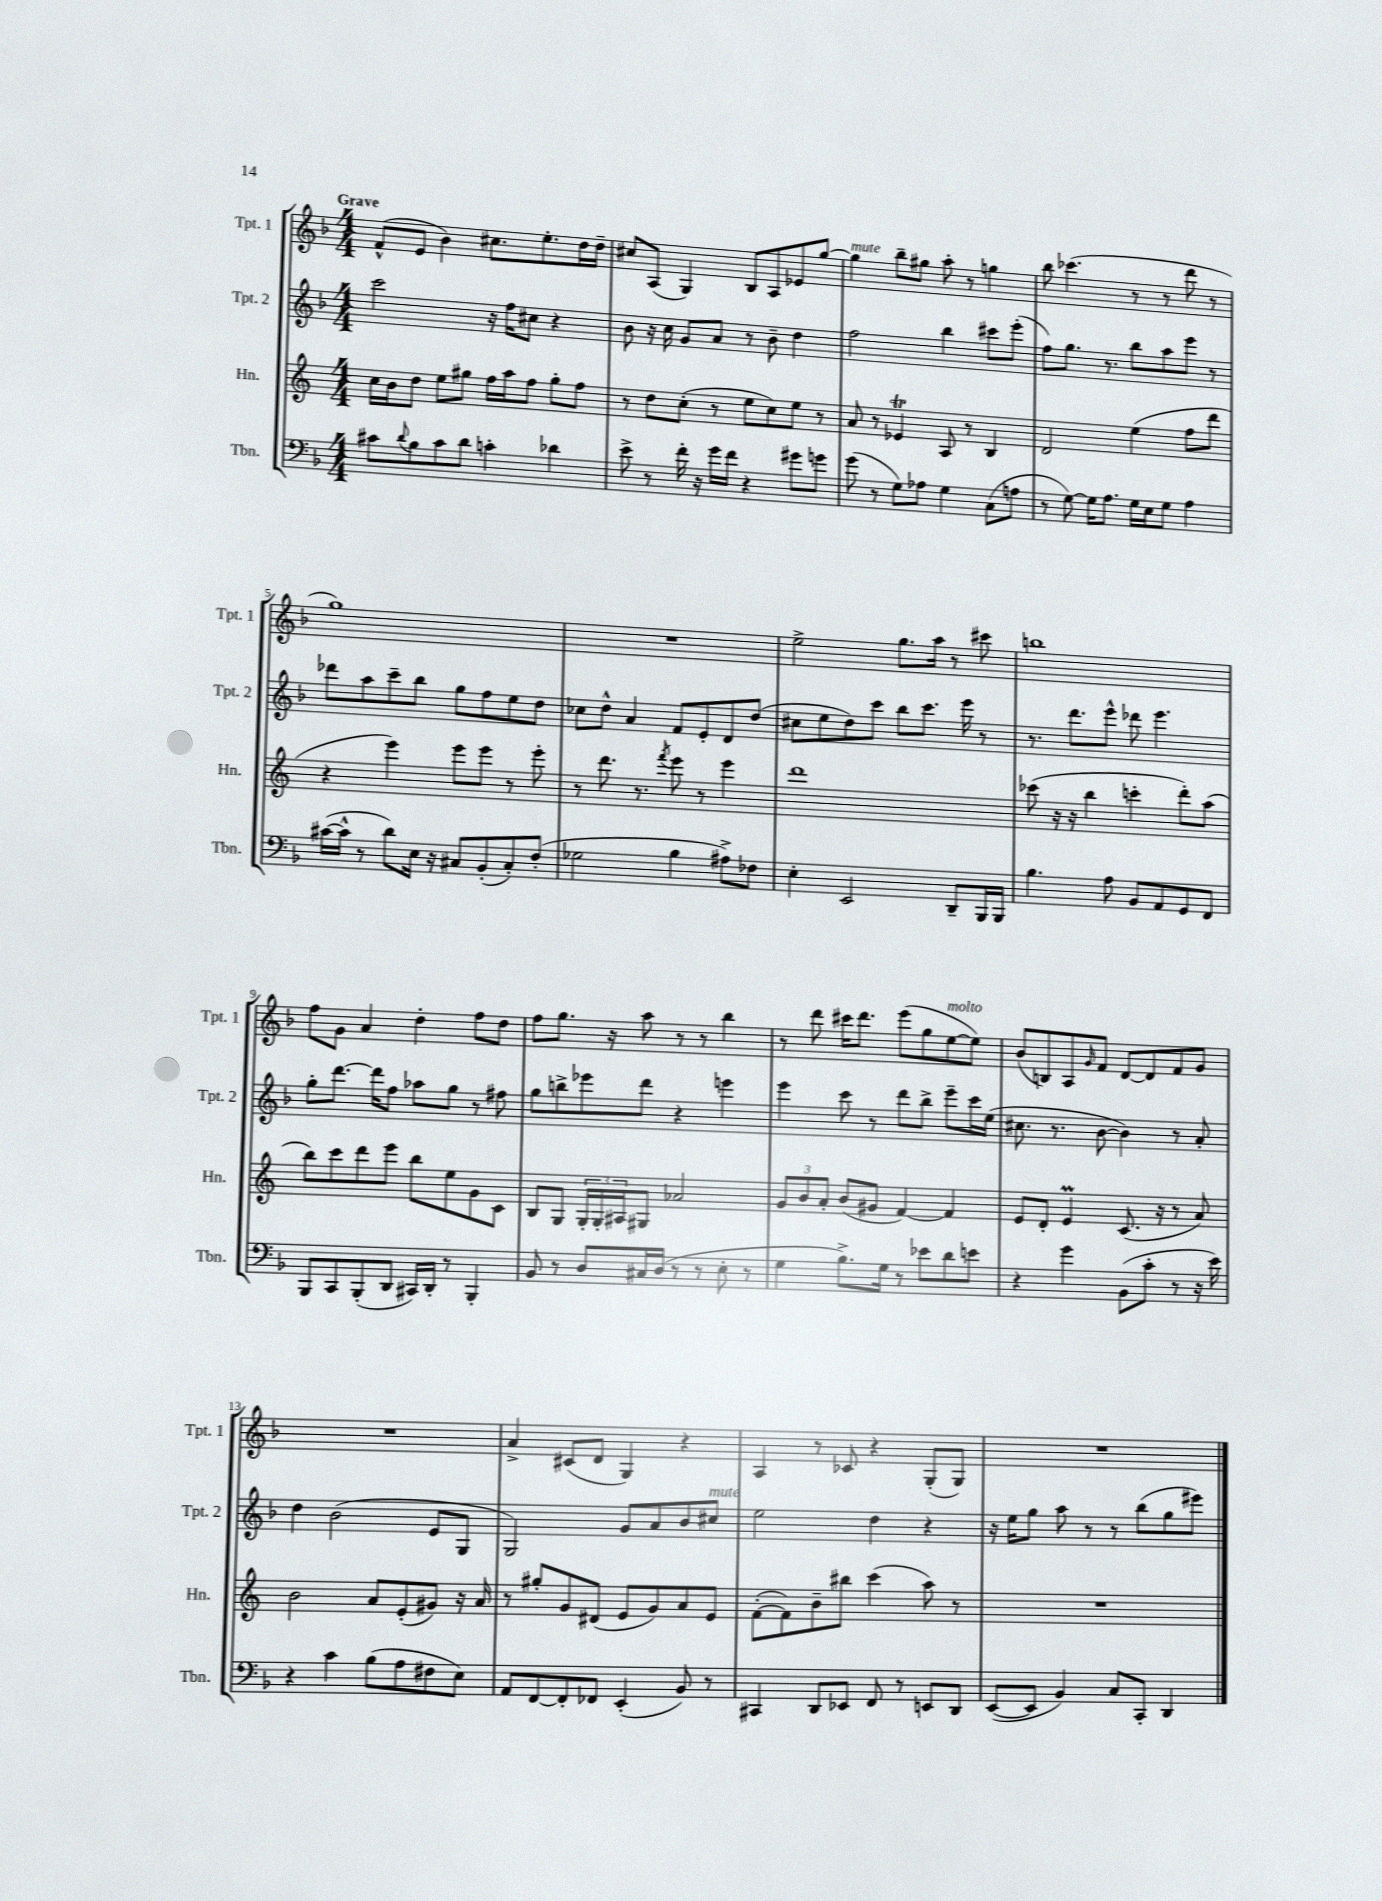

**kern	**kern	**kern	**kern
*part4	*part3	*part2	*part1
*staff4	*staff3	*staff2	*staff1
*I"Tbn.	*I"Hn.	*I"Tpt. 2	*I"Tpt. 1
*I'Tbn.	*I'Hn.	*I'Tpt. 2	*I'Tpt. 1
*clefF4	*clefG2	*clefG2	*clefG2
*k[b-]	*k[]	*k[b-]	*k[b-]
*M4/4	*M4/4	*M4/4	*M4/4
=1	=1	=1	=1
!	!	!	!LO:TX:a:B:t=Grave
8c#X\L	16cc\LL	2ccc\	(8f^^/L
.	16b\J	.	.
8qqd/	.	.	.
8B-\	8dd\J	.	8e/J
8c#\	8ee\L	.	4b-\)
8d\J	8gg#X\J	.	.
4cn'\	16ff\LL	16r	8.cc#X\L
.	16aa\J	16ff\KL	.
.	8ff\J	8cc#X\J	.
.	.	.	8.ee'\
4d-X\	8gg#'\L	4r	.
.	8ff\J	.	16dd\L
.	.	.	16dd~\JJ
=2	=2	=2	=2
8e^\	8r	8b-\	8cc#X/L
8r	8dd\L	16r	(8A/J
.	.	16cc\	.
16f'\	(8cc'\J	8g/L	4G/)
16r	.	.	.
16g\LL	8r	8a/J	.
16f\JJ	.	.	.
4r	8ee\L	8r	8B-/L
.	8cc\)	8b-~\	8A/
8g#X\L	8ee\J	4dd\	8e-X/
8gn\J	8r	.	[8gg/J
=3	=3	=3	=3
!	!	!	!LO:TX:a:i:t=mute
(8g\	8a/	2ff\	4gg\]
8r	8r	.	.
8G\L)	4e-XT/	.	8bb-~\L
8A-X\J	.	.	8gg#X\J
4G\	8A/	4bb-\	8aa'\
.	8r	.	8r
(8C\L	4B/	8ccc#X\L	4ggn\
8An\J	.	(8eee'\J	.
=4	=4	=4	=4
8r	2d/	8ff\L)	8bb-\
[8G\)	.	8.gg\J	(4.ccc-X\
16G\KL]	.	.	.
8.A\J	.	8.r	.
16G\LL	(4ee\	8bb-\L	8r
16E\J	.	.	.
8G\J	.	8aa\	8r
4A\	8ff\L	8eee\J	8ddd\
.	8ddd\J	8r	8r
!!LO:LB:g=z
=5	=5	=5	=5
([16c#X\LL	4r	8ddd-X\L	1gg)
16c#^^\JJ]	.	.	.
8r	.	8aa\	.
8d\L)	4eee\)	8ccc~\	.
16E\Jk	.	8bb-\J	.
16r	.	.	.
8C#X/L	8eee\L	8gg\L	.
(8BB-'/	8eee\J	8ff\	.
8C#'/)	8r	8ee\	.
(8F'/J	8eee'\	8dd\J	.
=6	=6	=6	=6
2G-X\	8r	8cc-X\L	1r
.	8.ddd\	8dd^^\J	.
.	.	4a/	.
.	8.r	.	.
.	8qfff/	.	.
4B-\	8eee\	8f/L	.
.	8r	8e'/	.
8A#X^\L)	4eee\	8d/	.
8F-X\J	.	(8dd/J	.
=7	=7	=7	=7
4E'\	1ddd	8cc#X\L	2ee^\
.	.	8ee\	.
2EE/	.	8dd\)	.
.	.	8ccc\J	.
.	.	8bb-\L	8.gg\L
.	.	8.ccc\J	.
.	.	.	16aa\Jk
8DD~/L	.	.	8r
.	.	16eee\	.
16BBB-/L	.	8r	8ccc#X\
16BBB-/JJ	.	.	.
=8	=8	=8	=8
4.B-\	(8ccc-X\	8.r	1bbn
.	16r	.	.
.	16r	8.ddd\L	.
.	4bb\	.	.
8A\	.	8eee^^\J	.
8BB-/L	4cccn'\	8ddd-X\	.
8AA/	.	4.eee\	.
8GG/	8ddd'\L)	.	.
8FF/J	(8aa\J	.	.
!!LO:LB:g=z
=9	=9	=9	=9
8BBB-/L	8bb\L)	8gg'\L	8ff\L
8CC/	8ccc\	[8.ddd\J	8g\J
(8BBB-'/	8ddd\	.	4a/
.	.	16ddd\KL]	.
8DD/J	8eee\J	8ff\J	.
16CC#X/LL)	8bb\L	8aa-X\L	4dd'\
16DD'/JJ	.	.	.
8r	8ee\	8gg\J	.
4BBB-'/	8g\	8r	8ff\L
.	8c\J	8ff#X\	8dd\J
=10	=10	=10	=10
8BB-/	8B/L	8gg\L	8ff\L
8r	8G/J	8bbn^\	8.gg\J
8D/L	24G'/LL	8eee-X\	.
.	24G'/	.	.
.	.	.	16r
.	24A#X/J	.	.
16C#X/L	8G#X/J	8ddd\J	8aa\
(16D/JJ	.	.	.
8r	2a-X/	4r	8r
8r	.	.	8r
8E'\	.	4eeen\	4bb-\
8r	.	.	.
=11	=11	=11	=11
4G\	12g/L	4eee\	8r
.	12b/	.	.
.	.	.	8ddd\
.	12a'/J	.	.
8.B-^\L)	(8b/L	8ccc\	16ccc#X\KL
.	.	.	8.ddd\J
.	8g#X/J	8r	.
16G\Jk	.	.	.
8r	[4f/)	8ddd\L	(8eee\L
8e-X\L	.	8bb-^\J	8gg\
!	!	!	!LO:TX:a:i:t=molto
8d\	4f/]	8eee~\L	[8ee\
8en\J	.	16ccc\L	8ee\J])
.	.	(16ee\JJ	.
=12	=12	=12	=12
4r	8e/L	8.cc#X\	(8b-/L
.	8d'/J	.	8Bn/)
.	.	8.r	.
4g\	4em/	.	8A/
.	.	.	16qqg/
.	.	[8b-\	8f/J
(8BB-\L	(8.c/	4b-\])	[8d/L
8c'\J	.	.	8d/]
.	16r	.	.
8r	8r	8r	8f/
16r	8a/)	8a'/	8g/J
16e\)	.	.	.
!!LO:LB:g=z
=13	=13	=13	=13
4r	2b\	4dd\	1r
4c\	.	(2b-\	.
(8B-\L	8a/L	.	.
8A\	(8e'/	.	.
8F#X\	8g#X/J)	8e/L	.
8E\J)	16r	8G/J	.
.	16a/	.	.
=14	=14	=14	=14
8AA/L	8r	2G/)	4a^/
[8FF/	8gg#X'/L	.	.
8FF'/]	8g/	.	(8c#X/L
8FF-X/J	(8d#X/J	.	8d/J
(4EE'/	8e/L	8g/L	4G/)
.	8g/)	8a/	.
8BB-/)	8a/	8b-/	4r
!	!	!LO:TX:a:i:t=mute	!
8r	8e/J	8cc#X/J	.
=15	=15	=15	=15
4CC#X/	([8f'\L	2ee\	4A/
.	8f\])	.	.
8DD/L	8b~\	.	8r
8EE-X/J	8bb#X\J	.	8c-X/
8FF/	(4ccc\	4dd\	4r
8r	.	.	.
8EEn/L	8aa\)	4r	(8G'/L
8DD/J	8r	.	8G/J)
=16	=16	=16	=16
([8EE/L	1r	16r	1r
.	.	16ee\KL	.
8EE/J]	.	8gg\J	.
4BB-/)	.	8aa\	.
.	.	8r	.
8C/L	.	8r	.
8CC'/J	.	(8bb-\L	.
4DD/	.	8gg\	.
.	.	8eee#X\J)	.
==	==	==	==
*-	*-	*-	*-
